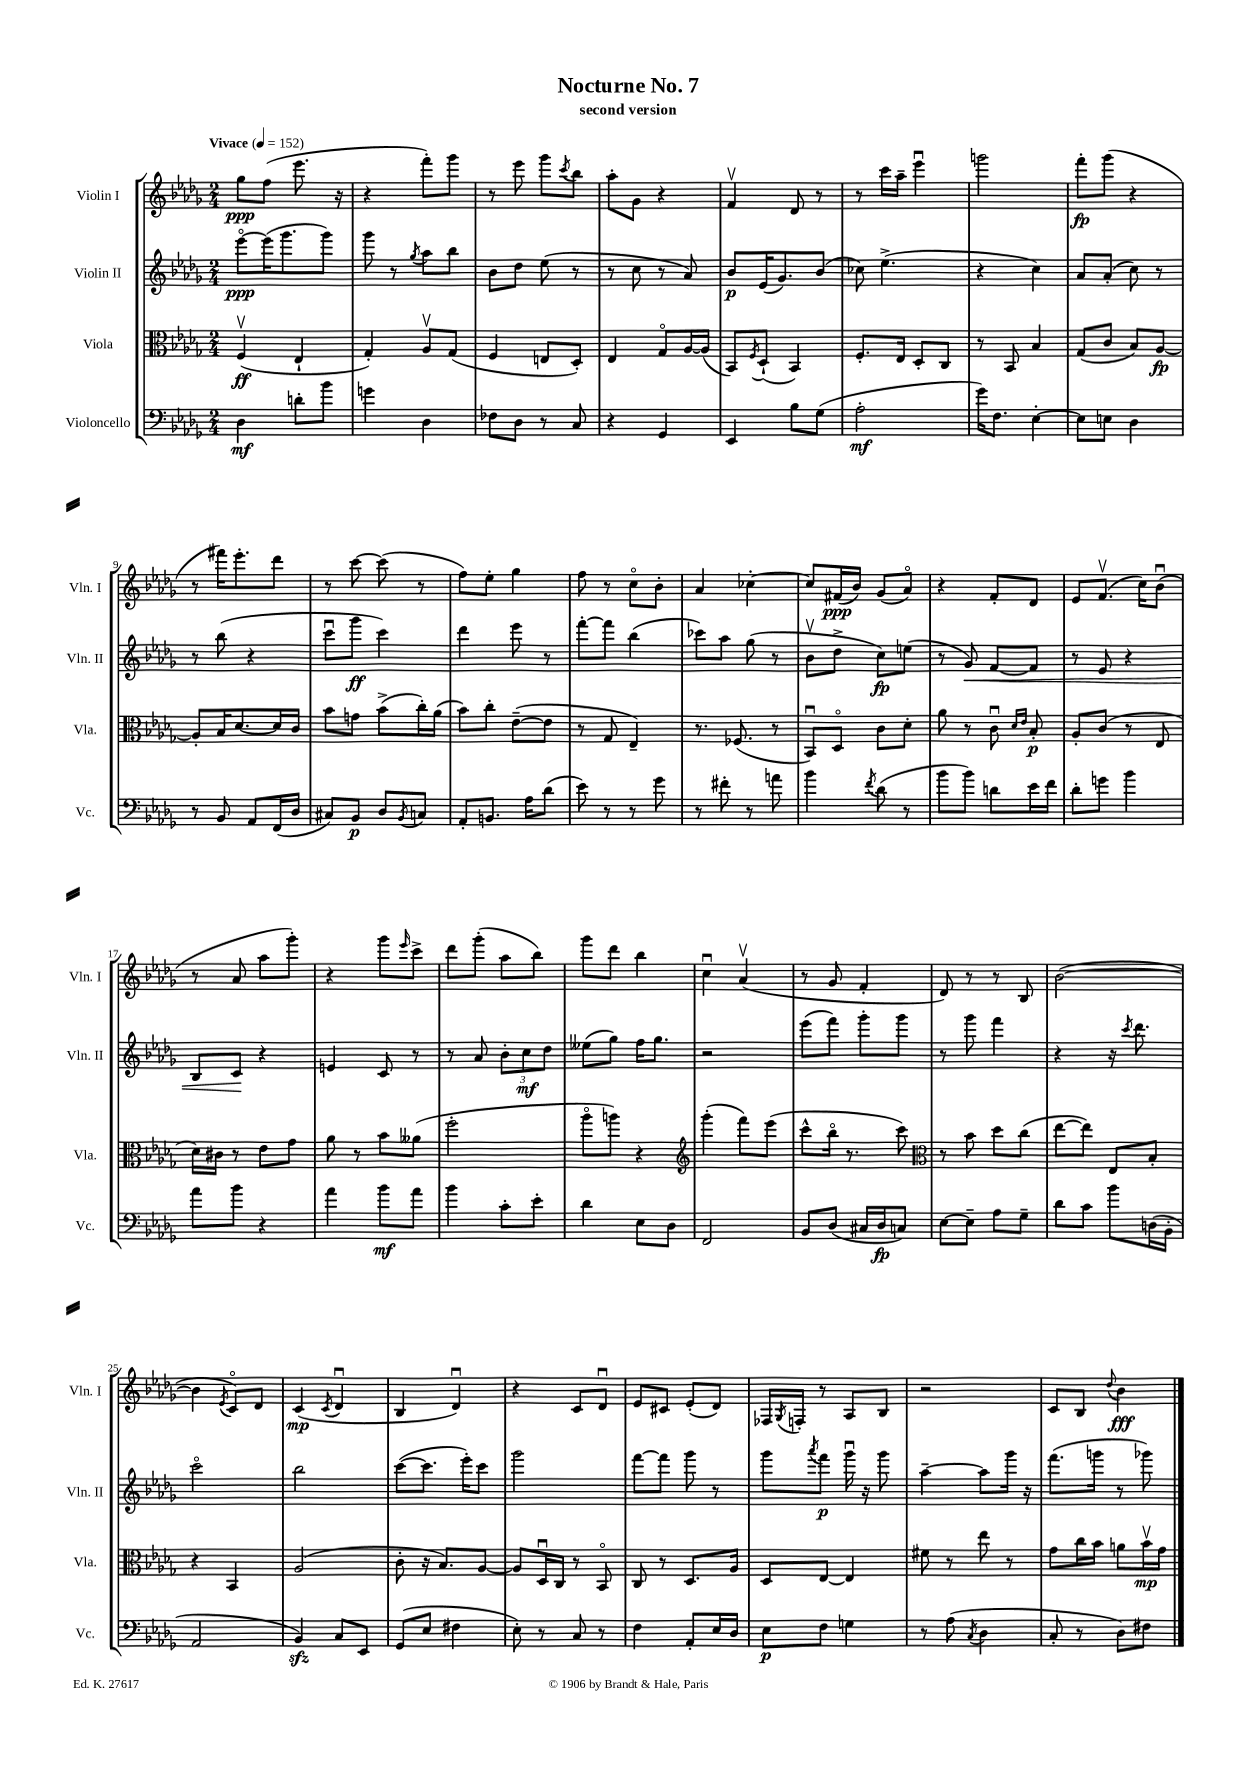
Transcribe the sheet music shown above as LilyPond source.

\header { title = "Nocturne No. 7" subtitle = "second version" }
<<
\new StaffGroup <<
\new Staff = "s0" \with { instrumentName = "Violin I" shortInstrumentName = "Vln. I" } {
    \clef treble \key des \major \numericTimeSignature \time 2/4 \tempo "Vivace" 4 = 152
    ges''8\ppp f''8( ees'''8. r16 |
    r4 f'''8-.) ges'''8 |
    r8 ees'''8 ges'''8 \acciaccatura { c'''8 } bes''8 |
    aes''8-. ges'8 r4 |
    f'4\upbow des'8 r8 |
    r8 c'''16 aes''16-- ees'''4\downbow |
    g'''2 |
    f'''8-.\fp ges'''8( r4 |
    r8 fis'''16) ees'''8.-. des'''8 |
    r8 c'''8~ c'''8( r8 |
    f''8) ees''8-. ges''4 |
    f''8 r8 c''8\flageolet bes'8-. |
    aes'4 ces''4~-. |
    ces''8 fis'16\ppp( bes'16) ges'8( aes'8\flageolet) |
    r4 f'8-. des'8 |
    ees'8 f'8.\upbow( c''16) bes'8\downbow( |
    r8 aes'8 aes''8 ges'''8-.) |
    r4 ges'''8 \grace { ees'''16 } c'''8-> |
    des'''8 ges'''8-.( aes''8 bes''8) |
    ges'''8 des'''8 bes''4 |
    c''4\downbow aes'4\upbow( |
    r8 ges'8 f'4-. |
    des'8) r8 r8 bes8 |
    bes'2~( |
    bes'4 \acciaccatura { ees'8 } c'8\flageolet) des'8 |
    c'4\mp( \acciaccatura { c'8 } des'4\downbow |
    bes4 des'4\downbow) |
    r4 c'8 des'8\downbow |
    ees'8 cis'8 ees'8-.( des'8) |
    fes16 \acciaccatura { ges8 } f16-. r8 aes8 bes8 |
    r2 |
    c'8 bes8 \appoggiatura { des''8 } bes'4\fff \bar "|." |
}
\new Staff = "s1" \with { instrumentName = "Violin II" shortInstrumentName = "Vln. II" } {
    \clef treble \key des \major \numericTimeSignature \time 2/4
    ees'''8~\flageolet\ppp ees'''16( ges'''8. ges'''8) |
    ges'''8 r8 \acciaccatura { ges''8 } aes''8 bes''8 |
    bes'8 des''8 ees''8( r8 |
    r8 c''8 r8 aes'8) |
    bes'8\p ees'16( ges'8.) bes'8( |
    ces''8) ees''4.->( |
    r4 c''4) |
    aes'8 aes'8-.( c''8) r8 |
    r8 bes''8( r4 |
    c'''8\downbow ges'''8\ff c'''4) |
    des'''4 ees'''8 r8 |
    f'''8~-. f'''8 bes''4( |
    ces'''8) aes''8 ges''8( r8 |
    bes'8\upbow des''8-> c''8\fp) e''8( |
    r8 ges'8\<) f'8~ f'8 |
    r8 ees'8 r4 |
    bes8 c'8\! r4 |
    e'4 c'8 r8 |
    r8 aes'8 \tuplet 3/2 { bes'8-. c''8\mf des''8 } |
    eeses''8( ges''8) f''16 ges''8. |
    r2 |
    ees'''8( f'''8) ges'''8-. ges'''8 |
    r8 ges'''8 f'''4 |
    r4 r16 \acciaccatura { c'''8 } des'''8. |
    c'''2\flageolet |
    bes''2 |
    c'''8~( c'''8. ees'''16-.) c'''8 |
    ges'''2 |
    f'''8~ f'''8 ges'''8 r8 |
    ges'''8 \acciaccatura { aes'''8 } f'''8\p ges'''16\downbow r16 ges'''8 |
    aes''4~-- aes''8 ges'''16 r16 |
    f'''8.( g'''16 r8 ges'''8) \bar "|." |
}
\new Staff = "s2" \with { instrumentName = "Viola" shortInstrumentName = "Vla." } {
    \clef alto \key des \major \numericTimeSignature \time 2/4
    f4\upbow\ff( ees4-! |
    ges4-.) aes8\upbow ges8( |
    f4 e8 des8-.) |
    ees4 ges8\flageolet aes16~ aes16( |
    bes,8) \acciaccatura { f8 } des8-!( bes,4) |
    f8.-. ees16 des8-. c8 |
    r8 bes,8 bes4 |
    ges8( c'8 bes8) aes8~\fp |
    aes8-. bes16 des'8.~ des'16 c'16 |
    bes'8 g'8 bes'8->( c''16-.) aes'16( |
    bes'8) c''8-. ees'8~--( ees'8 |
    r8 ges8 ees4--) |
    r8. fes8.( r8 |
    bes,8\downbow) des8\flageolet c'8 des'8-. |
    aes'8 r8 c'8\downbow \grace { des'16 ees'16 } bes8-.\p |
    aes8-. c'8( r8 ees8 |
    des'16) cis'16 r8 ees'8 ges'8 |
    aes'8 r8 bes'8 aeses'8( |
    f''2-. |
    aes''8\flageolet a''8) r4 |
    \clef treble ges'''4-.( f'''8) ees'''8( |
    c'''8-^ bes''16\flageolet r8. c'''8) |
    \clef alto r8 bes'8 des''8 c''8( |
    ees''8~ ees''8) ees8 bes8-. |
    r4 bes,4 |
    aes2( |
    c'8-. r16 bes8.) aes8~ |
    aes8 des16\downbow c16 r8 bes,8\flageolet |
    c8 r8 des8. aes16 |
    des8 ees8~ ees4 |
    fis'8 r8 ees''8 r8 |
    ges'8 c''16 bes'16 a'8 bes'16\upbow\mp ges'16 \bar "|." |
}
\new Staff = "s3" \with { instrumentName = "Violoncello" shortInstrumentName = "Vc." } {
    \clef bass \key des \major \numericTimeSignature \time 2/4
    des4\mf d'8-. bes'8 |
    g'4 des4 |
    fes8 des8 r8 c8 |
    r4 ges,4 |
    ees,4 bes8 ges8( |
    aes2-.\mf |
    ges'16) f8. ees4~-. |
    ees8 e8 des4 |
    r8 bes,8 aes,8 f,16( des16 |
    cis8) bes,8\p des8 \acciaccatura { bes,8 } c8 |
    aes,8-. b,8. aes16 des'8( |
    ees'8) r8 r8 ges'8 |
    r8 fis'8-. r8 a'8 |
    bes'4 \acciaccatura { f'8 } des'8( r8 |
    bes'8 bes'8) d'8 ees'16 f'16 |
    des'8-. g'8 bes'4 |
    aes'8 bes'8 r4 |
    aes'4 bes'8\mf aes'8 |
    bes'4 c'8-. ees'8-. |
    des'4 ees8 des8 |
    f,2 |
    bes,8 des8( cis16 des16\fp c8) |
    ees8~ ees8-- aes8 ges8-- |
    des'8 c'8 bes'8 d16( bes,16-. |
    aes,2 |
    bes,4\sfz) c8 ees,8 |
    ges,8( ees8 fis4 |
    ees8-.) r8 c8 r8 |
    f4 aes,8-. ees16 des16 |
    ees8\p f8 g4 |
    r8 aes8( \acciaccatura { c8 } des4 |
    c8-. r8 des8) fis8 \bar "|." |
}
>>
>>
